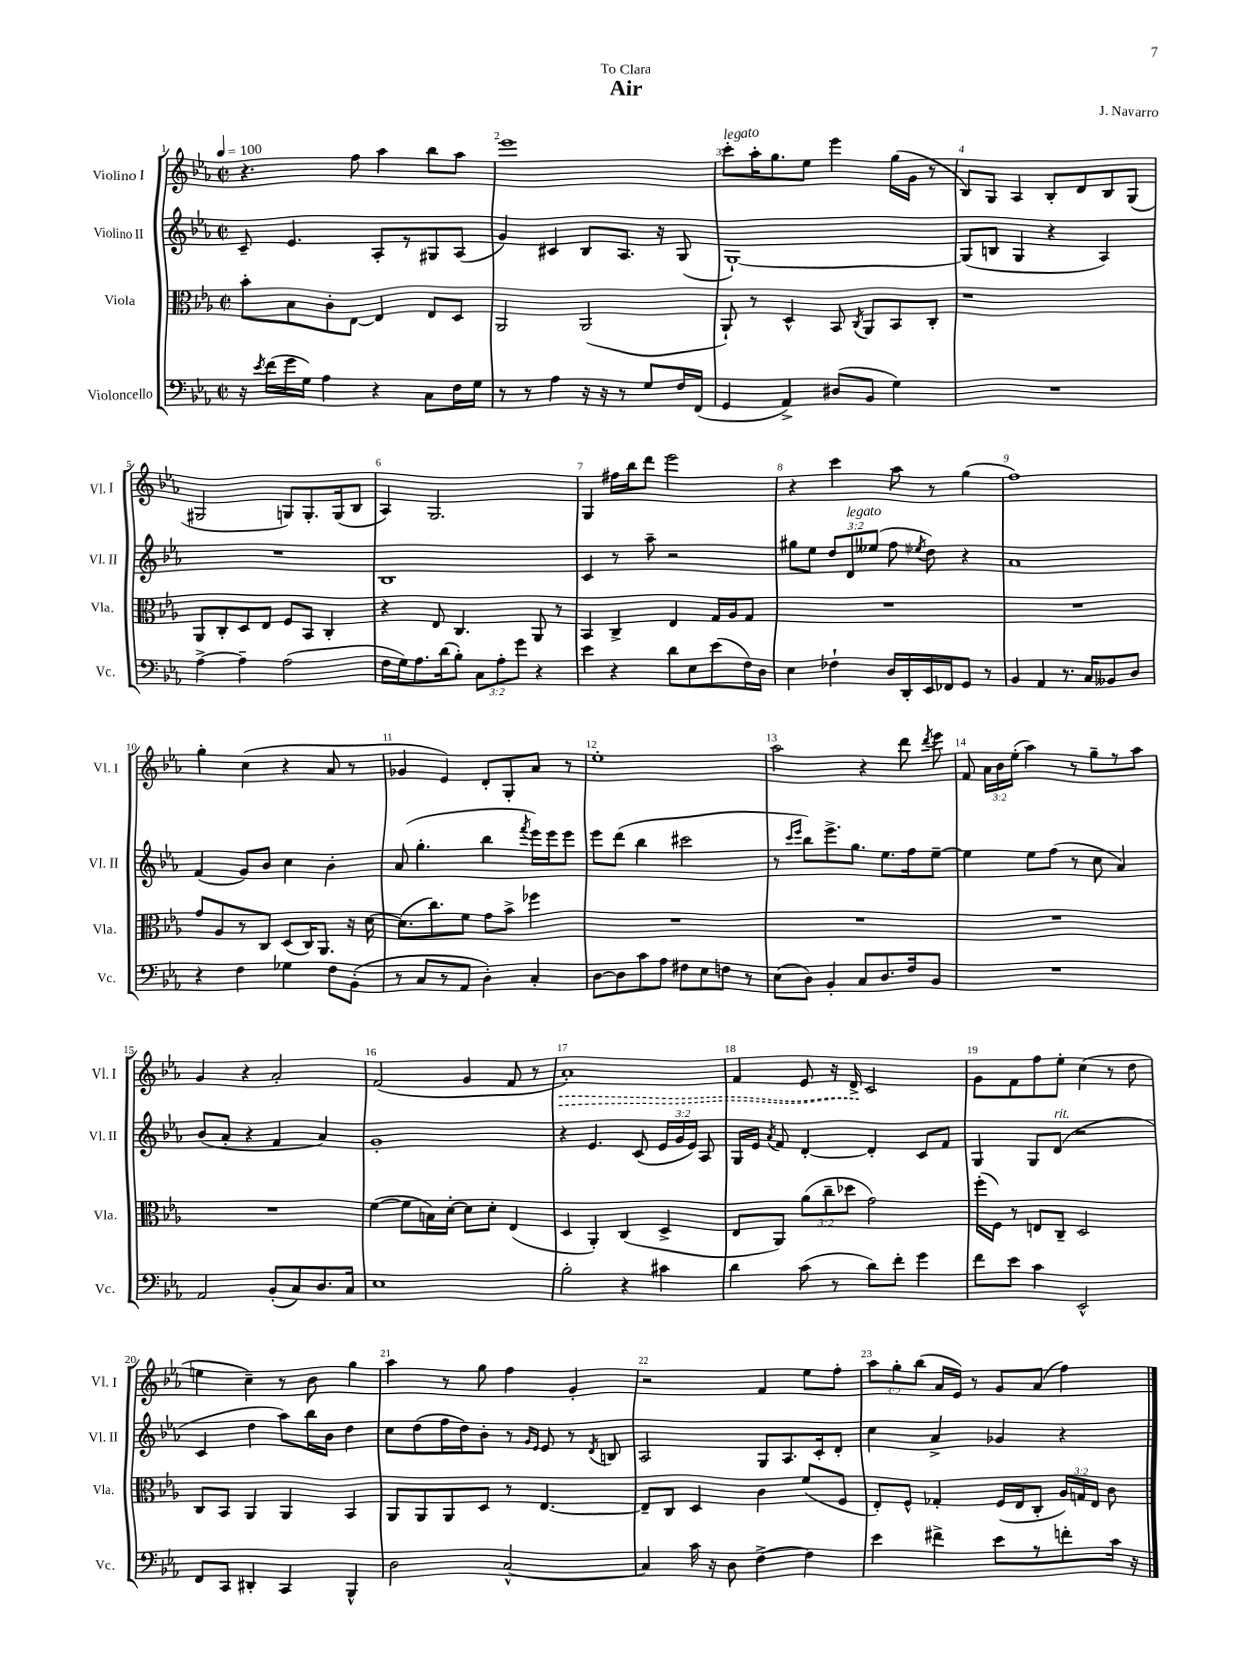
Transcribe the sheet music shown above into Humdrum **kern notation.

**kern	**kern	**kern	**kern
*staff4	*staff3	*staff2	*staff1
*clefF4	*clefC3	*clefG2	*clefG2
*k[b-e-a-]	*k[b-e-a-]	*k[b-e-a-]	*k[b-e-a-]
*M2/2	*M2/2	*M2/2	*M2/2
*met(c|)	*met(c|)	*met(c|)	*met(c|)
*MM100	*MM100	*MM100	*MM100
16r	8b-'	8c~	4.r
8qe-	.	.	.
(16f	.	.	.
16g	8B-	4.e-	.
16G)	.	.	.
4A-	8c'	.	.
.	[8E-	.	8ff
4r	4E-]	8A-'	4aa-
.	.	8r	.
8C	8E-	8G#	8bb-
16F	8D	(8A-	8aa-
16G	.	.	.
=	=	=	=
8r	2AA-	4g)	1eee-
8r	.	.	.
4A-	.	4c#	.
16r	(2AA-	8B-	.
16r	.	.	.
8r	.	8.A-	.
8G	.	.	.
.	.	16r	.
16F	.	(8G	.
(16FF	.	.	.
=	=	=	=
4GG	8AA-`)	[1G`)	8ccc'
.	8r	.	16aa-'
.	.	.	8.gg
4AA-^)	4D^^	.	.
.	.	.	8ee-
(8D#	8BB-	.	4eee-
.	8qC	.	.
8BB-	8AA-	.	.
4G)	8BB-	.	(16gg
.	.	.	16g
.	8C'	.	8r
=	=	=	=
1r	1r	(8G]	8B-)
.	.	8B	8G
.	.	4G	4A-
.	.	4r	8B-'
.	.	.	8d
.	.	4A-)	8B-
.	.	.	(8G
=	=	=	=
[4A-^	8AA-	1r	2G#
.	8C'	.	.
4A-~]	8D	.	.
.	8E-	.	.
(2A-	8F	.	8G)
.	8BB-	.	8.G'
.	4C'	.	.
.	.	.	(16G
.	.	.	8B-
=	=	=	=
16F	4r	1B-	4A-)
16G)	.	.	.
8.A-	.	.	.
.	8E-	.	2.G
(16d	.	.	.
8B-')	4.C	.	.
12C	.	.	.
12A-'	.	.	.
12g	.	.	.
4r	8AA-	.	.
.	8r	.	.
=	=	=	=
4e-	4BB-	4c	4G
4r	4C^	8r	16ff#
.	.	.	16bb-
.	.	8aa-~	8ddd
8d	4E-	2r	2eee-
8E-	.	.	.
(8e-	16G	.	.
.	16A-	.	.
16F)	8G	.	.
16D	.	.	.
=	=	=	=
4E-	1r	8gg#	4r
.	.	8ee-	.
4F-`	.	12dd	4ccc
.	.	12d	.
.	.	(12ee--	.
16D	.	8ff	8aa-
16DD'	.	.	.
.	.	8qee-	.
16EE-	.	8dd)	8r
16FF-	.	.	.
8GG	.	4r	(4gg
8r	.	.	.
=	=	=	=
4BB-	1r	1a-	1ff)
4AA-	.	.	.
8.r	.	.	.
16C	.	.	.
8BB--	.	.	.
8D	.	.	.
=	=	=	=
4r	8g	(4f	4gg'
.	8A-	.	.
4F	8r	8g)	(4cc
.	8C	8b-	.
4G-	(8D	4cc	4r
.	16C)	.	.
.	8.AA-	.	.
8F	.	4b-'	8a-
(8BB-'	16r	.	8r
.	[16d	.	.
=	=	=	=
8r	(8.d]	(8a-	4g-
8C	.	4.gg'	.
.	8.cc)	.	.
8r	.	.	4e-)
8AA-	8f	.	.
4D')	8g	4bb-	8d'
.	8b-^	.	8G'
.	.	8qfff	.
4C'	4ff-	16eee-)	8a-
.	.	16eee-	.
.	.	8eee-	8r
=	=	=	=
[8D	1r	8eee-	1ee-'
8D]	.	(8ddd	.
8c	.	4bb-	.
8A-	.	.	.
8F#	.	2ccc#	.
8E-	.	.	.
8F	.	.	.
8r	.	.	.
=	=	=	=
(8E-	1r	8r	2aa-
.	.	16qqccc	.
.	.	16qqeee-	.
8D)	.	8bb-)	.
4BB-'	.	8.eee-^	.
.	.	8.gg	.
8C	.	.	4r
8.D	.	8.ee-	.
.	.	.	8ddd
16F	.	16ff	.
.	.	.	8qddd
8BB-	.	[8ee-~	8eee-
=	=	=	=
1r	1r	4ee-]	8f
.	.	.	24a-
.	.	.	24b-
.	.	.	(24ee-'
.	.	8ee-	4aa-)
.	.	(8ff	.
.	.	8r	8r
.	.	8cc	8gg~
.	.	4a-)	8r
.	.	.	8aa-
=	=	=	=
2AA-	1r	(8b-	4g
.	.	8a-'	.
.	.	4r	4r
(8BB-'	.	4f	2a-'
8C)	.	.	.
8.D	.	4a-)	.
16C	.	.	.
=	=	=	=
1E-	([4f	1g'	(2f
.	8f]	.	.
.	16B)	.	.
.	[16d'	.	.
.	8d]	.	4g
.	8d'	.	.
.	(4E-	.	8f
.	.	.	8r
=	=	=	=
2B-'	4D	4r	1a-')
.	4AA-')	4.e-	.
4r	(4C	.	.
.	.	(8c	.
4c#	4D^	24e-	.
.	.	24g	.
.	.	24e-)	.
.	.	8A-	.
=	=	=	=
4d	8E-	16G	4f
.	.	16e-	.
.	.	8qa-	.
.	8AA-)	8f	.
(8c	(12a-	[4d'	8e-
.	12cc~	.	.
8r	.	.	16r
.	12dd-	.	.
.	.	.	16d^
8d)	2g)	4d']	2c
8f'	.	.	.
4g	.	8c	.
.	.	8f	.
=	=	=	=
8f	(16ff'	4G	8g
.	16F)	.	.
8e-	8r	.	8f
4c	8E	8G	8ff
.	8C~	(8d	8ee-'
2EE-^^	2D	2r	(4cc
.	.	.	8r
.	.	.	8dd
=	=	=	=
8FF	8C	4c	4ee
8CC	8BB-	.	.
4DD#'	4AA-	4dd	4cc~)
4CC	4AA-	8aa-)	8r
.	.	16bb-	8b-
.	.	16b-	.
4BBB-^^	4BB-	4dd	4gg
=	=	=	=
2D	8AA-	8cc	4aa-
.	8AA-	(8dd	.
.	8AA-	16ff	8r
.	.	16dd)	.
.	8D	8b-'	8gg
[2C^^	8r	8r	4ff
.	.	16qqg	.
.	.	16qqe-	.
.	[4.E-	8e-	.
.	.	8r	4g'
.	.	8qd	.
.	.	8B	.
=	=	=	=
4C]	8E-~]	2A-	2r
.	8C	.	.
16c	4D	.	.
16r	.	.	.
8D	.	.	.
[4F^	4c	8G	4f
.	.	8.A-	.
4F]	(8f	.	8ee-
.	.	16c'	.
.	8F	8d'	8ff'
=	=	=	=
4e-	8E-')	4cc	12aa-
.	.	.	12gg'
.	8F^^	.	.
.	.	.	(12bb-
4f#^	4G-'	4a-^	16a-
.	.	.	16e-)
.	.	.	8r
8e-	(16F	4g-	8g
.	16E-	.	.
8r	8C'	.	(8a-
8f'	24A-)	4r	4ff)
.	24G	.	.
.	24E-	.	.
16c	8c	.	.
16r	.	.	.
==	==	==	==
*-	*-	*-	*-
